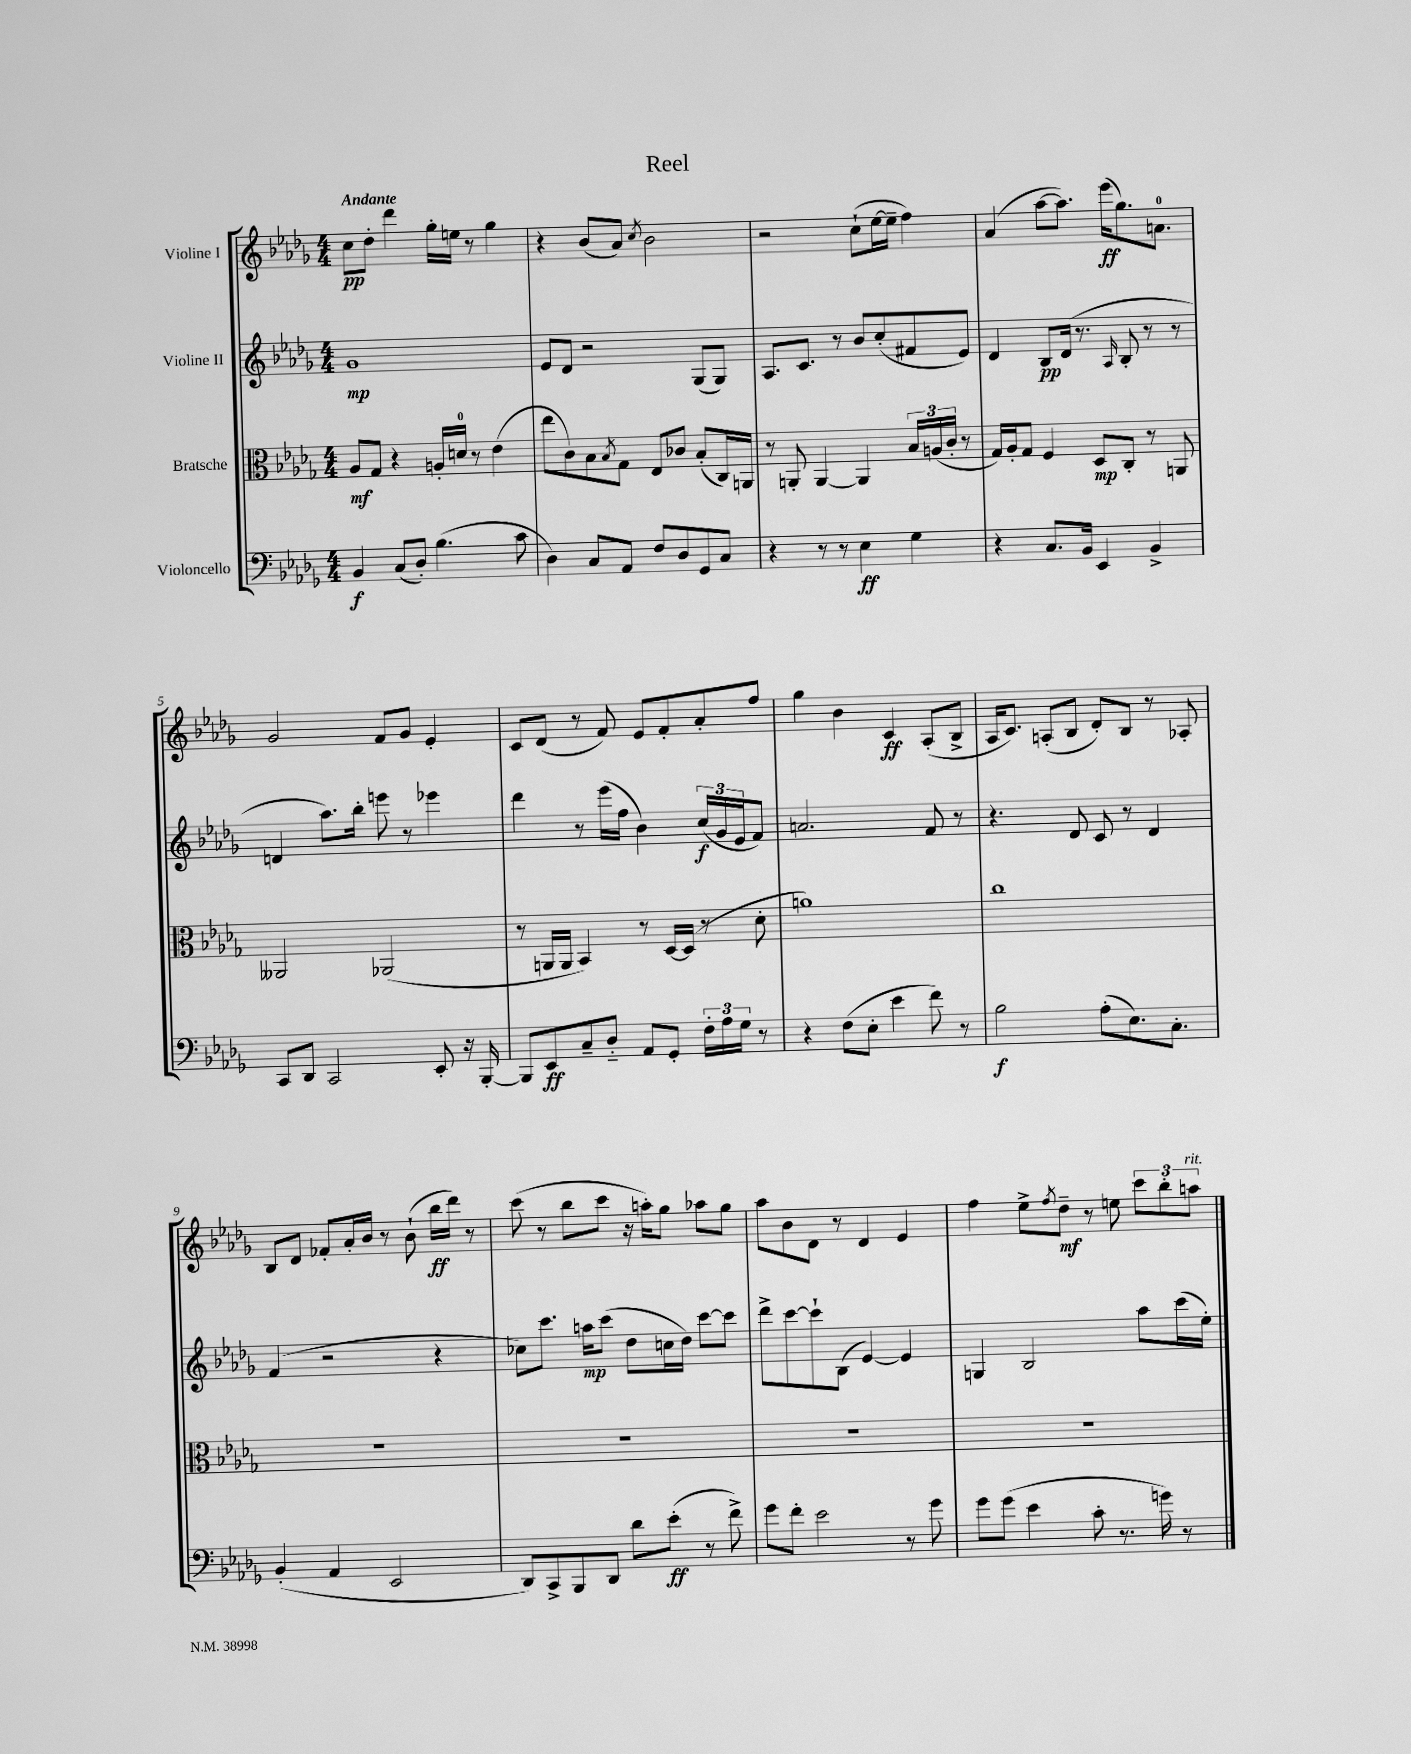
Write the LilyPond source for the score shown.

\header { title = "Reel" }
<<
\new StaffGroup <<
\new Staff = "s0" \with { instrumentName = "Violine I" } {
    \clef treble \key des \major \numericTimeSignature \time 4/4 \tempo "Andante"
    c''8\pp des''8-. des'''4 ges''16-. e''16 r8 ges''4 |
    r4 bes'8( aes'8) \acciaccatura { c''8 } bes'2 |
    r2 c''8-!( ees''16~ ees''16-- f''4) |
    aes'4( aes''8~ aes''8.) ees'''16\ff( ges''8.) a'8.-0 |
    ges'2 f'8 ges'8 ees'4-. |
    c'8 des'8( r8 f'8) ees'8 f'8-. aes'8-. f''8 |
    ges''4 bes'4 c'4\ff aes8-.( bes8-> |
    aes16 c'8.) a8-.( bes8 des'8-.) bes8 r8 aes8-. |
    bes8 des'8 fes'8-. aes'16-. bes'16 r8 bes'8-!( bes''16\ff des'''16) r8 |
    c'''8( r8 bes''8 c'''8 r16 a''16-.) ges''8 aes''8 ges''8 |
    aes''8 bes'8 des'8 r8 des'4 ees'4 |
    f''4 ees''8-> \acciaccatura { f''8 } des''8--\mf r8 e''8 \tuplet 3/2 { c'''8 bes''8-. a''8^\markup { \italic "rit." } } \bar "|." |
}
\new Staff = "s1" \with { instrumentName = "Violine II" } {
    \clef treble \key des \major \numericTimeSignature \time 4/4
    ges'1\mp |
    ees'8 des'8 r2 ges8( ges8) |
    aes8. c'8. r8 bes'8 c''8-.( fis'8 ees'8) |
    des'4 bes8\pp des'16( r8. \grace { aes16 } bes8-. r8 r8 |
    d'4 aes''8.) bes''16-. e'''8 r8 ees'''4 |
    des'''4 r8 ees'''16( f''16 bes'4) \tuplet 3/2 { c''16\f( ges'16 ees'16 } f'8) |
    a'2. f'8 r8 |
    r4. des'8 c'8 r8 des'4 |
    f'4( r2 r4 |
    ces''8) c'''8. a''16\mp c'''8( des''8 c''16 des''16) c'''8~ c'''8 |
    des'''8-> c'''8~ c'''8-! bes8( ees'4~) ees'4 |
    g4 bes2 aes''8 c'''16( ees''16-.) \bar "|." |
}
\new Staff = "s2" \with { instrumentName = "Bratsche" } {
    \clef alto \key des \major \numericTimeSignature \time 4/4
    aes8\mf ges8 r4 a16-. d'16-0 r8 ees'4( |
    ees''8 c'8) bes8 \acciaccatura { bes8 } ges8 ees8 ces'8 bes8-.( c16) a,16 |
    r8 a,8-. a,4~ a,4 \tuplet 3/2 { bes16 a16( c'16-. } r8 |
    ges16) aes16-. ges8 f4 des8\mp c8-. r8 a,8 |
    aeses,2 aes,2( |
    r8 a,16 a,16 bes,4) r8 des16~ des16( r8 des'8-. |
    a'1) |
    c''1 |
    R1 |
    R1 |
    R1 |
    R1 \bar "|." |
}
\new Staff = "s3" \with { instrumentName = "Violoncello" } {
    \clef bass \key des \major \numericTimeSignature \time 4/4
    bes,4\f c8( des8-.) bes4.( c'8 |
    des4) c8 aes,8 f8 des8 ges,8 c8 |
    r4 r8 r8 ees4\ff ges4 |
    r4 c8. bes,16 ees,4 bes,4-> |
    c,8 des,8 c,2 ees,8-. r16 bes,,16~-. |
    bes,,8 ees,8\ff c8-- des8-_ aes,8 ges,8-. \tuplet 3/2 { f16-. aes16 ges16 } r8 |
    r4 f8( ees8-. ees'4 f'8) r8 |
    bes2\f aes8-.( ees8.) c8.-. |
    bes,4-.( aes,4 ees,2 |
    des,8) c,8-> bes,,8 des,8 des'8 ees'8-.\ff( r8 f'8->) |
    ges'8 f'8-. ees'2 r8 ges'8 |
    ges'8 ges'8( ees'4 c'8-. r8. g'16) r8 \bar "|." |
}
>>
>>
